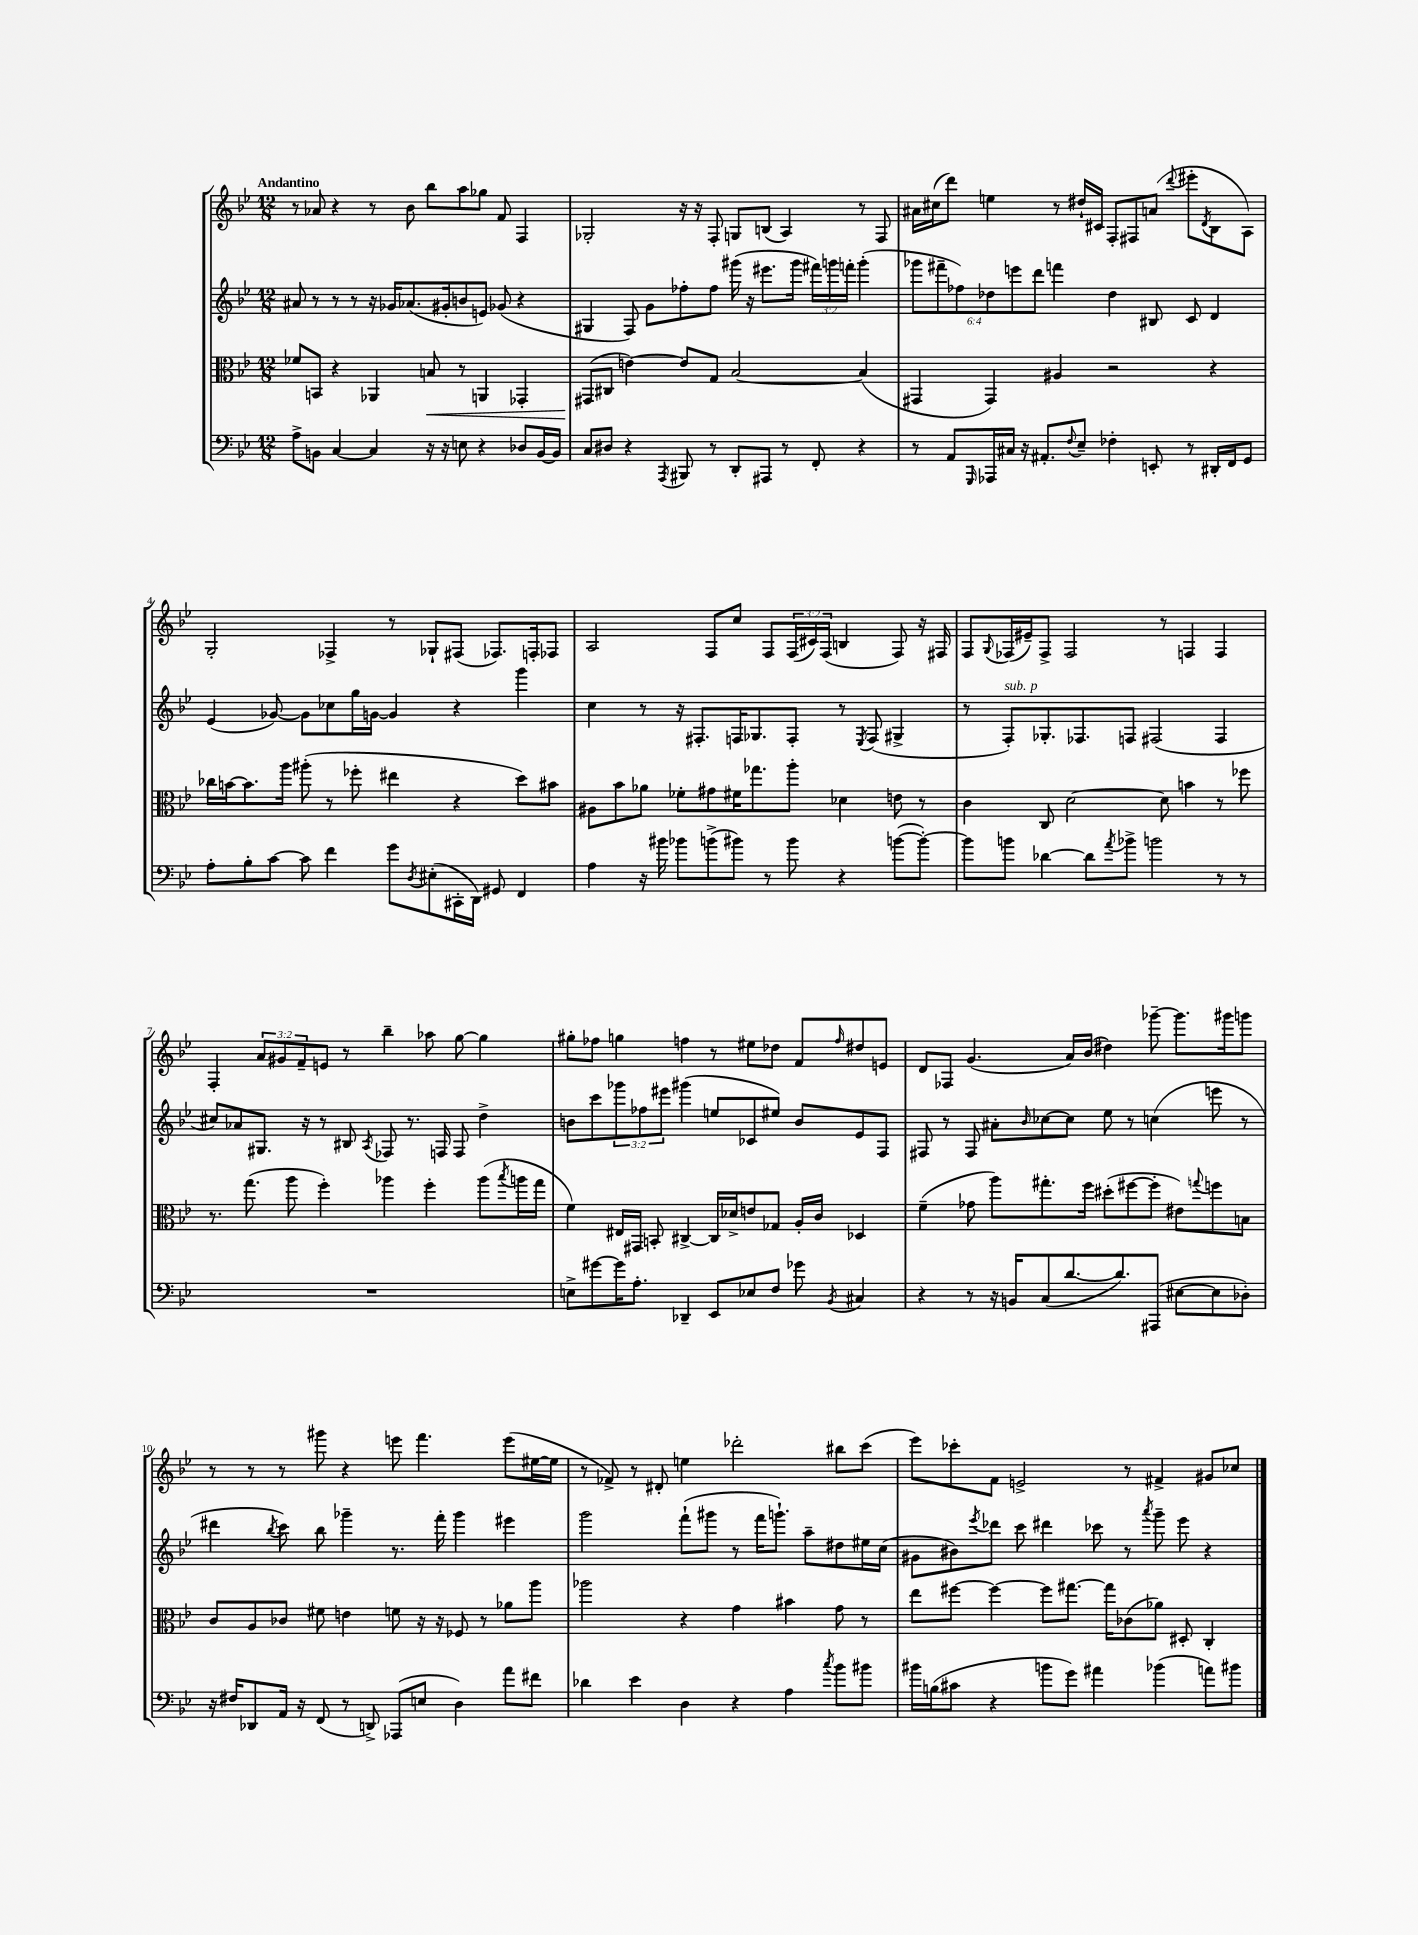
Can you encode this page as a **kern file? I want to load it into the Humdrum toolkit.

**kern	**kern	**kern	**kern
*staff4	*staff3	*staff2	*staff1
*clefF4	*clefC3	*clefG2	*clefG2
*k[b-e-]	*k[b-e-]	*k[b-e-]	*k[b-e-]
*M12/8	*M12/8	*M12/8	*M12/8
8A^\L	8f-/L	8a#/	8r
8BB\J	8BB/J	8r	8a-/
[4C/	4r	8r	4r
.	.	8r	.
4C/]	4AA-/	16r	8r
.	.	16g-/LK	.
.	.	(8.a-/	8b-\
16r	8B/	.	8bb-\L
16r	.	16g#'/k	.
8E\	8r	8b/	8aa\
4r	4AA/	8e/J)	8gg-\J
.	.	(8g-/	8f/
8D-/L	4GG-'/	4r	4F/
[16BB/L	.	.	.
16BB/]JJ	.	.	.
=	=	=	=
8C/L	(8GG#/L	4G#/	2G-'/
8D#/J	8C#/J	.	.
4r	[4e\)	8F/)	.
.	.	8g\L	.
8qAAA/	.	.	.
8BBB#/	8e/]L	8ff-'\	16r
.	.	.	16r
8r	8G/J	8ff-\J	8F'/
8DD'/L	[2B-/	(16ggg#\	8G/L
.	.	16r	.
8AAA#/J	.	8.eee#\L	(8B/J
8r	.	.	4A/)
.	.	16ggg#\Jk	.
8FF'/	.	24fff#\LL)	.
.	.	24ggg\	.
.	.	24fff'\JJ	.
4r	(4B-/]	(4ggg'\	8r
.	.	.	8F/
=	=	=	=
8r	4GG#/	12ggg-\L	16a#\LL
.	.	.	(16cc#\J
.	.	12fff#~\	.
8AA/L	.	.	8ddd\J)
.	.	12ff-\)	.
16qqGGG/	.	.	.
16AAA-/L	4GG#/)	12dd-\	4ee\
16C#/JJ	.	.	.
.	.	12eee\	.
16r	.	.	.
.	.	12ddd\J	.
8.AA#'/L	.	.	.
.	4A#/	4fff\	8r
8qqF/	.	.	.
8E-~/J	.	.	16dd#`/LL
.	.	.	16c#/JJ
4F-'\	2r	4dd-\	8F'/L
.	.	.	8F#/
8EE'/	.	8B#/	(8a/J
.	.	.	8qqddd/
8r	.	8c/	8eee#'\L
.	.	.	8qd/
16DD#'/LL	4r	4d/	8B-\
16FF/J	.	.	.
8GG/J	.	.	8A\J)
=	=	=	=
8A'\L	16cc-\LL	(4e-/	2G'/
.	[16b\J	.	.
8B-'\	8.b\]	.	.
[8c\J	.	[8g-/)	.
.	16aa\Jk	.	.
8c\]	(8aa#'\	8g-\]L	.
4f\	8r	8cc-\	4F-^/
.	8ff-'\	16gg\L	.
.	.	[16g\JJ	.
8g\L	4ee#\	4g/]	8r
8qD/	.	.	.
(8E#'\	.	.	8G-`/L
16CC#'\L	4r	4r	(8F#/J
16DD\JJ)	.	.	.
8GG#/	.	.	8.F-/L)
4FF/	8dd\L)	4ggg\	.
.	.	.	16F'/k
.	8b#\J	.	8F-/J
=	=	=	=
4A\	8A#\L	4cc\	2A/
.	8b-\	.	.
16r	8a-\J	8r	.
16b#\	.	.	.
8b-\L	8f-'\L	16r	.
.	.	8.F#'/L	.
(8b^\	8g#\	.	8F/L
8b#\J)	16f#\K	16F/K	8cc/J
.	8.gg-\	8.G-/	.
8r	.	.	8F/L
8b#\	8aa'\J	8F'/J	(24F/L
.	.	.	24c#/)
.	.	.	(24F/JJ
4r	4d-\	8r	4B/
.	.	8qE-/	.
.	.	(8F/	.
([8b\L	8e\	4G#^/	8F/)
8b'\_J)	8r	.	16r
.	.	.	16F#/
=	=	=	=
8b\]L	4c\	8r	8F/L
.	.	.	8qqG/
8b\J	.	8F'/L)	(16F-/L
.	.	.	16e#~/J)
[4d-\	8C/	8.G-'/	8F-^/J
.	[2d\	.	2F-/
.	.	8.F-/	.
8d-\]L	.	.	.
8qa/	.	.	.
8b-^\J	.	8F/J	.
2b\	.	(2F#/	.
.	8d\]	.	8r
.	4b\	.	4F/
8r	8r	4F#/	4F/
8r	8ff-\	.	.
=	=	=	=
1.r	8.r	8cc#/L)	4F'/
.	.	8a-/	.
.	(8.gg\	.	.
.	.	8.G#/J	12a/L
.	.	.	12g#/
.	8aa\	.	.
.	.	.	12f~/
.	.	16r	.
.	4ff'\)	8r	8e/J
.	.	8B#/	8r
.	.	8qA/	.
.	4aa-\	8F-/	4bb-~\
.	.	8.r	.
.	4ff'\	.	8aa-\
.	.	16F/	.
.	.	8F/	[8gg\
.	(8aa-\L	4dd^\	4gg\]
.	8qbb-/	.	.
.	16aa\L	.	.
.	16gg\JJ	.	.
=	=	=	=
8E^\L	4f\)	8b\L	8gg#'\L
[8g#\	.	8ccc\	8ff-\J
16g#\]K	16E#/LL	12ggg-\	4gg\
8.A'\J	16GG#/JJ	.	.
.	.	12ff-\	.
.	8BB'/	.	.
.	.	12eee#\J	.
4DD-~/	[4C#^/	(4ggg#\	4ff\
8EE-/L	16C#/]LL	8ee/L	8r
.	16d-^/J	.	.
8E-/	8e/	8c-/	8ee#\L
8F/J	8G-/J	8ee#/J)	8dd-\J
8g-\	16A'/LL	8b/L	8f/L
.	16c/JJ	.	.
8qBB-/	.	.	16qqff/
4C#/	4D-/	8e-/	8dd#/
.	.	8F/J	8e/J
=	=	=	=
4r	(4f~\	8F#/	8d/L
.	.	8r	8F-/J
8r	8g-\	8F#/	(4.g/
16r	8aa\L)	8a#'\L	.
16BB/LK	.	.	.
.	.	16qqb-/	.
(8C/	8.gg#'\	[8cc-\	.
[8.d/	.	8cc-\]J	16a/LL)
.	16ff\Jk	.	(16b-/JJ
.	(8dd#'\L	8ee-\	4dd#\)
8.d/])	.	.	.
.	[8ff#\	8r	.
(8AAA#/J	8ff#'\]J	(4cc\	[8ggg-~\
[8E#\L	8e#\L)	.	8.ggg-\]L
.	8qqgg/	.	.
8E#\]	8ff\	8eee\	.
.	.	.	16ggg#\k
8D-'\J)	8B\J	8r	8ggg\J
=	=	=	=
16r	8c/L	4ddd#\	8r
16F#/LK	.	.	.
8DD-/	8A/	.	8r
.	.	8qbb-/	.
16AA/Jk	8c-/J	8ccc\)	8r
16r	.	.	.
(8FF/	8f#\	8bb-\	8ggg#\
8r	4e\	4ggg-~\	4r
8DD^/)	.	.	.
(8AAA-/L	8f\	8.r	8eee\
8E/J	16r	.	4.fff\
.	16r	16fff'\	.
4D\)	8F-/	4ggg-\	.
.	8r	.	.
8a\L	8a-\L	4eee#\	(8eee\L
8f#\J	8aa\J	.	[16ee#\L
.	.	.	16ee#\]JJ
=	=	=	=
4d-\	2aa-\	2ggg\	8r
.	.	.	8f-^/)
4e-\	.	.	8r
.	.	.	8d#'/
4D\	4r	(8fff`\L	4ee\
.	.	8ggg#\J	.
4r	4g\	8r	2ddd-'\
.	.	16fff\LK	.
.	.	8.ggg`\J)	.
4A\	4b#\	.	.
.	.	8aa~\L	.
8qcc/	.	.	.
8b-\L	8g\	8dd#\	8bb#\L
8b#\J	8r	16ee#\L	(8ccc\J
.	.	(16cc\JJ	.
=	=	=	=
16b#\LL	8ee-\L	8g#\L	8eee-\L)
(16B\J	.	.	.
8c#\J	[8ff#\J	8b#\)	8ccc-'\
.	.	8qeee-/	.
4r	4ff#\_	8ddd-\J	8f\J
.	.	8ccc\	2e^/
8b\L	8ff#\]L	4ddd#\	.
8g\J)	[8.gg#\J	.	.
4a#\	.	8ccc-\	.
.	16gg#\]LK	.	.
.	(8c-\	8r	8r
.	.	8qaaa/	.
(4b-\	8a-\J)	8ggg~\	4f#^/
.	8D#'/	8eee-\	.
8a\L)	4C'/	4r	8g#/L
8b#\J	.	.	8cc-/J
==	==	==	==
*-	*-	*-	*-
